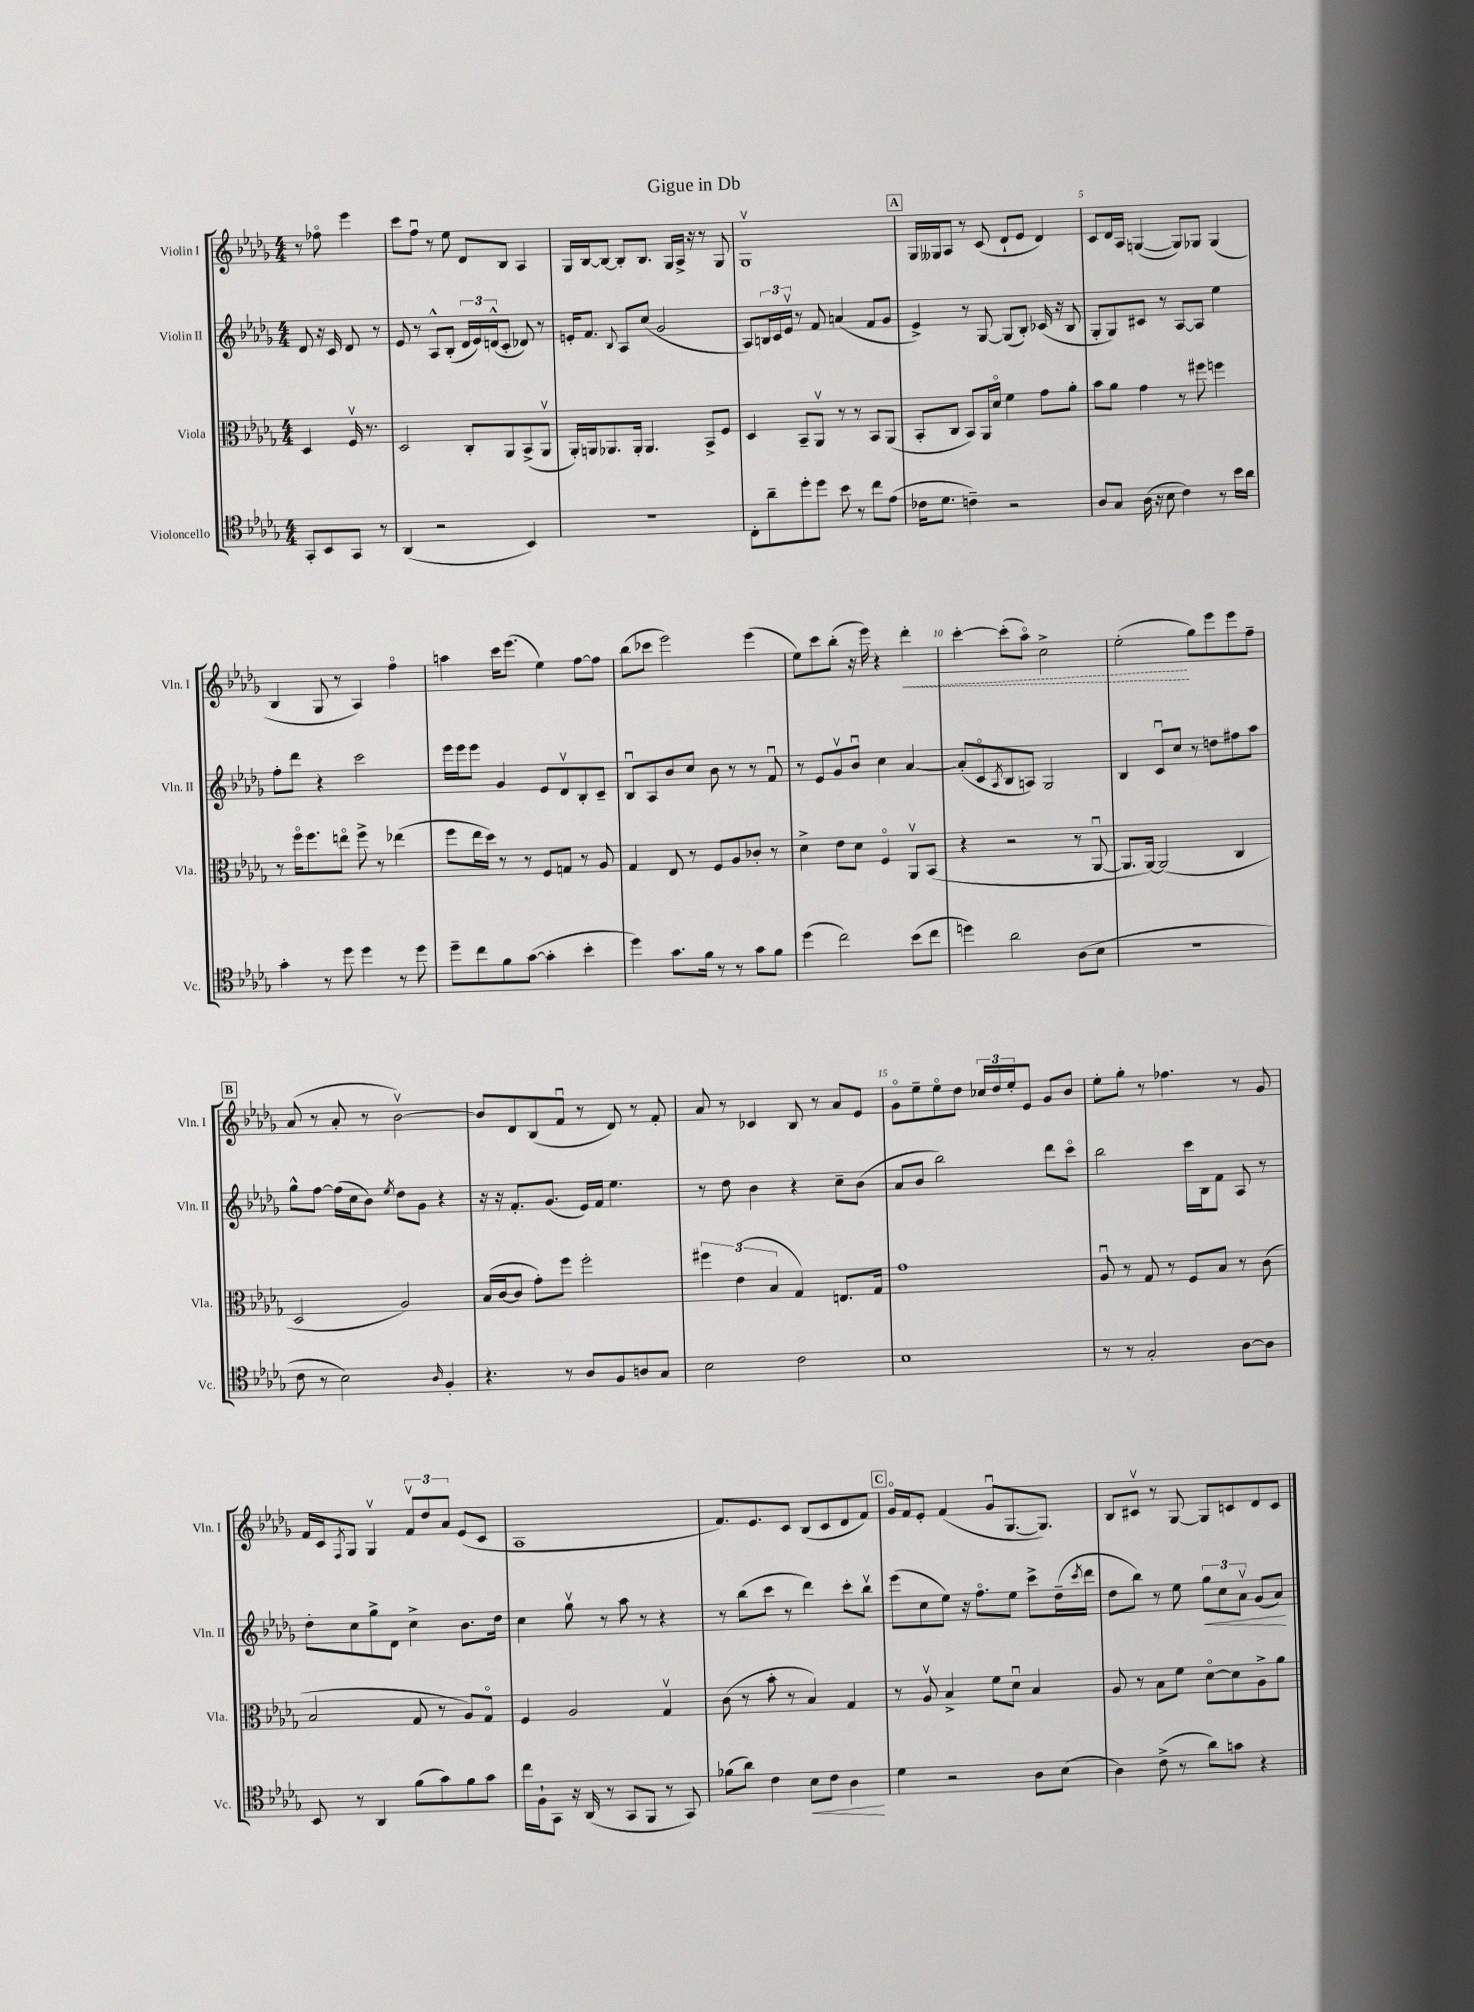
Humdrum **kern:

**kern	**dynam	**kern	**kern	**dynam	**kern	**dynam
*part4	*part4	*part3	*part2	*part2	*part1	*part1
*staff4	*staff4	*staff3	*staff2	*staff2	*staff1	*staff1
*I"Violoncello	*	*I"Viola	*I"Violin II	*	*I"Violin I	*
*I'Vc.	*	*I'Vla.	*I'Vln. II	*	*I'Vln. I	*
*clefC4	*	*clefC3	*clefG2	*	*clefG2	*
*k[b-e-a-d-g-]	*	*k[b-e-a-d-g-]	*k[b-e-a-d-g-]	*	*k[b-e-a-d-g-]	*
*M4/4	*	*M4/4	*M4/4	*	*M4/4	*
=	=	=	=	=	=	=
8GG-'/L	.	4D-/	8d-/	.	8r	.
8BB-/	.	.	16r	.	8ff-X\	.
.	.	.	16c/	.	.	.
8GG-/J	.	16Fv/	8d-/	.	4eee-\	.
.	.	8.r	.	.	.	.
8r	.	.	8r	.	.	.
=1	=1	=1	=1	=1	=1	=1
(4AA-/	.	2D-/	8e-/	.	8ccc\L	.
.	.	.	8r	.	8ffu\J	.
2r	.	.	8A-^^/L	.	8r	.
.	.	.	(8B-'/J	.	8ee-\	.
.	.	8C'/L	24d-/LL	.	8d-/L	.
.	.	.	24e-/)	.	.	.
.	.	.	(24dn^^/J	.	.	.
.	.	8AA-/	8c'/J	.	8B-/J	.
4BB-/)	.	(8BB-^/	8d-X/)	.	4A-/	.
.	.	8AA-v/J	8r	.	.	.
=2	=2	=2	=2	=2	=2	=2
1r	.	16AA-'/LL)	16en'/KL	.	16G-/LL	.
.	.	16AAn/J	8.f/J	.	[16B-/J	.
.	.	8.AA-X/	.	.	8B-/J_	.
.	.	.	8qqB-/	.	.	.
.	.	.	8A-/L	.	8B-'/L]	.
.	.	16AA-'/Jk	.	.	.	.
.	.	4.AA-/	(8cc/J	.	8.B-/J	.
.	.	.	2g-/	.	.	.
.	.	.	.	.	16G-/LL	.
.	.	.	.	.	16A-^/JJ	.
.	.	.	.	.	16r	.
.	.	8BB-^/L	.	.	8r	.
.	.	8F/J	.	.	8G-/	.
=3	=3	=3	=3	=3	=3	=3
8C'\L	.	4D-/	8A-/L)	.	1G-v	.
8a-~\	.	.	24Bn/L	.	.	.
.	.	.	24c/	.	.	.
.	.	.	24e-v/JJ	.	.	.
8dd-'\	.	8BB-~/L	8r	.	.	.
8dd-\J	.	8AA-v/J	8f/	.	.	.
8b-\	.	8r	(4an/	.	.	.
8r	.	8r	.	.	.	.
8cc\L	.	8BB-/L	8f/L	.	.	.
(8e-\J	.	(8AA-/J	8g-/J	.	.	.
!!LO:REH:place=s1:t=A
=4	=4	=4	=4	=4	=4	=4
16c-X\KL	.	8BB-'/L	4e-^/)	.	16G-/LL	.
8.d-\J	.	.	.	.	16G--X/J	.
.	.	8C/J	.	.	8A-/J	.
4cn~\)	.	8BB-/L)	8r	.	8r	.
.	.	16AA-/L	[8G-/	.	(8c/	.
.	.	16d-/JJ	.	.	.	.
2r	.	4f\	(8G-/L]	.	8d-`/L	.
.	.	.	8B-'/J)	.	8e-/J	.
.	.	8g-\L	(16c-X/	.	4d-/)	.
.	.	.	16r	.	.	.
.	.	8a-'\J	8B-/	.	.	.
=5	=5	=5	=5	=5	=5	=5
8A-/L	.	8b-\L	8G-'/L	.	8c/L	.
8G-/J	.	8a-\J	8G-/)	.	16d-/L	.
.	.	.	.	.	16A-/JJ	.
(16A-\	.	4g-\	8c#X/J	.	([4Gn/	.
16r	.	.	.	.	.	.
8B-\	.	.	8r	.	.	.
4c\)	.	8r	[8A-/L	.	8G/L])	.
.	.	8ff#X\	8A-/J]	.	8G-X/J	.
8r	.	4ffn\	4ee-\	.	(4G-/	.
16b-\LL	.	.	.	.	.	.
16a-\JJ	.	.	.	.	.	.
!!LO:LB:g=z
=6	=6	=6	=6	=6	=6	=6
4g-'\	.	8r	8ff'\L	.	4B-/	.
.	.	16ff\KL	8ddd-\J	.	.	.
.	.	8.ff\	.	.	.	.
8r	.	.	4r	.	8G-/	.
8dd-\	.	8een\J	.	.	8r	.
4dd-\	.	8ff^\	2ccc\	.	4A-/)	.
.	.	8r	.	.	.	.
8r	.	(4ee-X\	.	.	4ff\	.
8dd-\	.	.	.	.	.	.
=7	=7	=7	=7	=7	=7	=7
8dd-~\L	.	8ff\L	16eee-\LL	.	4aan\	.
.	.	.	16eee-\J	.	.	.
8cc\	.	16ee-\L	8eee-\J	.	.	.
.	.	16dd-\JJ)	.	.	.	.
8f\	.	8r	4g-/	.	16ccc\KL	.
.	.	.	.	.	(8.eee-\J	.
([8g-\J	.	8r	.	.	.	.
4g-'\]	.	8F/L	8e-/L	.	4ee-\)	.
.	.	8Gn/J	8d-v/	.	.	.
4b-'\	.	8r	8B-'/	.	[8ff\L	.
.	.	8A-/	8c~/J	.	8ff\J]	.
=8	=8	=8	=8	=8	=8	=8
4dd-\)	.	4G-/	8B-u/L	.	(8bb-\L	.
.	.	.	8A-/	.	8ccc-X\J	.
8.g-\L	.	8E-/	8b-/	.	2eee-\)	.
.	.	8r	8cc/J	.	.	.
16f\Jk	.	.	.	.	.	.
8r	.	8F/L	8b-\	.	.	.
8r	.	8A-/	8r	.	.	.
8g-\L	.	8c-X'/J	8r	.	(4eee-\	.
8f\J	.	8r	8fu/	.	.	.
=9	=9	=9	=9	=9	=9	=9
(4dd-\	.	4d-^\	8r	.	8ee-\L)	.
.	.	.	8e-/L	.	8ccc\	.
2cc\)	.	8e-\L	8g-v/	.	(8bb-'\J	.
.	.	8d-\J	8b-u/J	.	16r	.
.	.	.	.	.	16eee-\)	.
.	.	4F/	4cc\	.	4r	.
!	!	!	!	!	!	!LO:HP:b
(8b-\L	.	8AA-v/L	[4a-/	.	4ddd-'\	<
8cc\J	.	(8BB-/J	.	.	.	.
=10	=10	=10	=10	=10	=10	=10
4ddn\)	.	4r	(8a-'/L]	.	[4ccc'\	.
.	.	.	8c/	.	.	.
.	.	.	8qA-/	.	.	.
2a-\	.	2r	8B-/	.	(8ccc'\L]	.
.	.	.	8An/J)	.	8aa-\J)	.
.	.	.	2G-/	.	2cc^\	.
(8A-\L	.	8r	.	.	.	.
8B-\J	.	[8AA-u/	.	.	.	.
=11	=11	=11	=11	=11	=11	=11
1r	.	8.AA-/L]	4B-/	.	(2ee-'\	.
.	.	[16AA-/Jk)	.	.	.	.
.	.	(2AA-/]	8cu/L	.	.	.
.	.	.	8cc/J	.	.	.
.	.	.	8r	.	8gg-\L)	[
.	.	.	8ddn\L	.	8eee-\	.
.	.	4C/	8ff#X\	.	8eee-\	.
.	.	.	8aa-\J	.	8ff~\J	.
!!LO:LB:g=z
!!LO:REH:place=s1:t=B
=12	=12	=12	=12	=12	=12	=12
8c\	.	2D-/	8gg-^^\L	.	(8a-/	.
8r	.	.	[8ff\J	.	8r	.
2B-\)	.	.	(16ff\LL]	.	8a-'/	.
.	.	.	16cc\J	.	.	.
.	.	.	8b-\J)	.	8r	.
.	.	.	8qee-/	.	.	.
.	.	2A-/)	8dd-\L	.	[2b-v\)	.
.	.	.	8g-\J	.	.	.
16qqA-/	.	.	.	.	.	.
4F'/	.	.	4r	.	.	.
=13	=13	=13	=13	=13	=13	=13
4.r	.	(16B-/LL	16r	.	8b-/L]	.
.	.	[16c/J	16r	.	.	.
.	.	8c/J]	8.f'/L	.	8d-/	.
.	.	8g-'\L)	.	.	(8B-/	.
.	.	.	(8.g-/J	.	.	.
8r	.	8ff\J	.	.	8fu/J	.
8A-/L	.	2ff'\	16e-/LL)	.	8r	.
.	.	.	16f/JJ	.	.	.
8F/	.	.	4.ee-\	.	8d-/)	.
8An/	.	.	.	.	8r	.
8G-/J	.	.	.	.	8f'/	.
=14	=14	=14	=14	=14	=14	=14
2B-\	.	6ff#X\	8r	.	8a-/	.
.	.	.	8dd-\	.	8r	.
.	.	(6e-\	.	.	.	.
.	.	.	4b-\	.	4c-X/	.
.	.	6B-/	.	.	.	.
2c\	.	4G-/)	4r	.	8B-/	.
.	.	.	.	.	8r	.
.	.	8.En/L	8cc~\L	.	8a-/L	.
.	.	.	(8b-\J	.	8e-/J	.
.	.	16G-/Jk	.	.	.	.
=15	=15	=15	=15	=15	=15	=15
1B-	.	1g-	8a-/L	.	8g-\L	.
.	.	.	8b-/J	.	8ee-~\	.
.	.	.	2bb-\)	.	8ee-\	.
.	.	.	.	.	8dd-\J	.
.	.	.	.	.	24cc-X/LL	.
.	.	.	.	.	24dd-/	.
.	.	.	.	.	24ee-'/J	.
.	.	.	.	.	8e-/J	.
.	.	.	8ddd-\L	.	8g-/L	.
.	.	.	8ccc\J	.	8b-/J	.
=16	=16	=16	=16	=16	=16	=16
8r	.	8A-u/	2bb-\	.	8ee-'\L	.
8r	.	8r	.	.	8gg-'\J	.
2G-'/	.	8G-/	.	.	8r	.
.	.	8r	.	.	4.ff-X\	.
.	.	8F/L	16ccc\LL	.	.	.
.	.	.	16B-\J	.	.	.
.	.	8B-/J	8f\J	.	.	.
[8A-\L	.	8r	8A-/	.	8r	.
8A-\J]	.	(8c\	8r	.	8g-/	.
!!LO:LB:g=z
=17	=17	=17	=17	=17	=17	=17
8BB-/	.	2B-/	8dd-'\L	.	16f/LL	.
.	.	.	.	.	16c/J	.
.	.	.	.	.	8qF/	.
8r	.	.	8cc\	.	8G-/J	.
4AA-/	.	.	8gg-^\	.	4G-v/	.
.	.	.	8d-\J	.	.	.
(8f\L	.	8G-/	4cc^\	.	12fv/L	.
.	.	.	.	.	12dd-/	.
8g-\)	.	8r	.	.	.	.
.	.	.	.	.	12a-/J	.
8f\	.	8A-/L)	8.b-\L	.	(8e-/L	.
8g-\J	.	8G-/J	.	.	8c/J	.
.	.	.	16dd-\Jk	.	.	.
=18	=18	=18	=18	=18	=18	=18
16cc\LL	.	4F/	4cc\	.	1A-	.
16F`\J	.	.	.	.	.	.
8GG-\J	.	.	.	.	.	.
16r	.	2A-/	8gg-v\	.	.	.
(16AA-/	.	.	.	.	.	.
8r	.	.	8r	.	.	.
8GG-/L	.	.	8aa-\	.	.	.
8FF/J	.	.	8r	.	.	.
8r	.	4G-v/	4r	.	.	.
8GG-/)	.	.	.	.	.	.
=19	=19	=19	=19	=19	=19	=19
(8f-X\L	.	(8c\	8r	.	8.f/L)	.
8a-\J)	.	8r	(8bb-\L	.	.	.
.	.	.	.	.	8.e-/	.
4c\	.	8b-'\	8ccc\J	.	.	.
.	.	8r	8r	.	8c/J	.
!	!LO:HP:b	!	!	!	!	!
8B-\L	<	4B-/)	4ddd-\)	.	(8B-/L	.
8c\J	.	.	.	.	8c/	.
4A-\	.	4G-/	8ccc'\L	.	8d-/	.
.	.	.	8bb-v\J	.	8f/J)	.
.	[	.	.	.	.	.
!!LO:REH:place=s1:t=C
=20	=20	=20	=20	=20	=20	=20
4d-\	.	8r	(8eee-\L	.	16g-/LL	.
.	.	.	.	.	16f/J	.
.	.	8A-v/	8cc\	.	8e-'/J	.
2r	.	4B-^/	8ee-\J)	.	(4f/	.
.	.	.	16r	.	.	.
.	.	.	8.ff\L	.	.	.
.	.	8f\L	.	.	8g-u/L	.
.	.	8d-u\J	8ee-\J	.	[8.G-/	.
8A-\L	.	4B-/	8ccc^\L	.	.	.
.	.	.	.	.	8.G-/J])	.
(8B-\J	.	.	(16dd-~\L	.	.	.
.	.	.	8qccc/	.	.	.
.	.	.	16ddd-\JJ	.	.	.
=21	=21	=21	=21	=21	=21	=21
4A-\)	.	8A-/	8dd-\L	.	8B-/L	.
.	.	8r	8bb-\J)	.	8c#Xv/J	.
(8c^\	.	8B-\L	8r	.	8r	.
8r	.	8f\J	8ee-\	.	[8G-/	.
!	!	!	!	!LO:HP:b	!	!
8a-\L)	.	[8d-\L	12gg-\L	<	8G-/L]	.
.	.	.	12cc\	.	.	.
8gn\J	.	8d-\]	.	.	8cn/	.
.	.	.	12a-v\J	.	.	.
4r	.	8A-^\	(8g-/L	.	8d-/	.
.	.	8a-\J	8a-/J)	.	8c/J	.
.	.	.	.	[	.	.
==	==	==	==	==	==	==
*-	*-	*-	*-	*-	*-	*-
